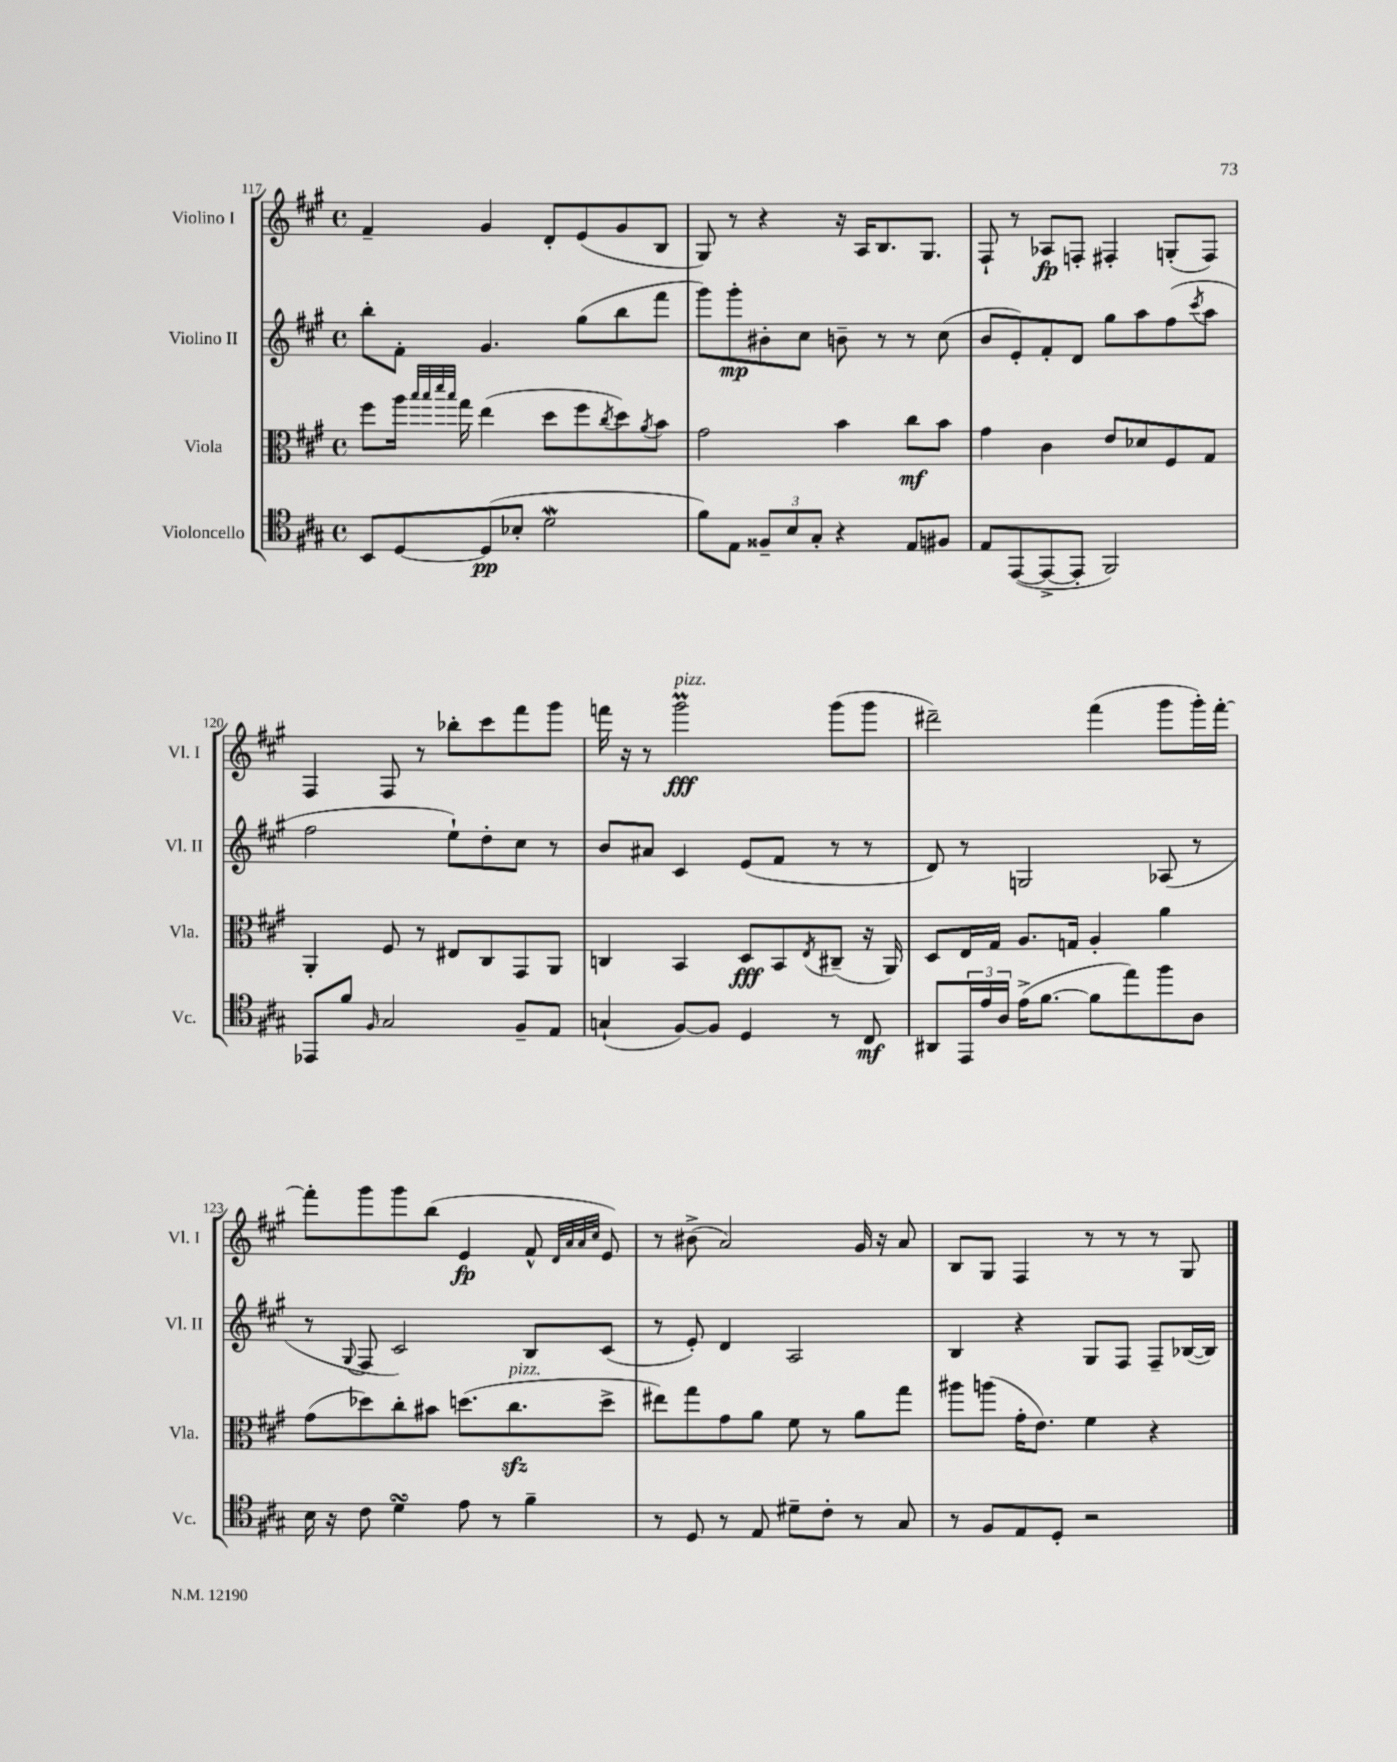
<<
\new StaffGroup <<
\new Staff = "s0" \with { instrumentName = "Violino I" shortInstrumentName = "Vl. I" } {
    \clef treble \key a \major \defaultTimeSignature \time 4/4
    fis'4-- gis'4 d'8-. e'8( gis'8 b8 |
    gis8) r8 r4 r16 a16 b8. gis8. |
    fis8-! r8 aes8\fp f8-. fis4-. g8-.( fis8) |
    fis4 fis8 r8 bes''8-. cis'''8 fis'''8 gis'''8 |
    f'''16 r16 r8 gis'''2\prall\fff^\markup { \italic "pizz." } gis'''8( gis'''8 |
    dis'''2--) fis'''4( gis'''8 gis'''16-.) fis'''16~-. |
    fis'''8-. gis'''8 gis'''8 b''8( e'4\fp fis'8-^ \grace { d'32 a'32 a'32 cis''32 } e'8) |
    r8 bis'8->( a'2) gis'16 r16 a'8 |
    b8 gis8 fis4 r8 r8 r8 gis8 \bar "|." |
}
\new Staff = "s1" \with { instrumentName = "Violino II" shortInstrumentName = "Vl. II" } {
    \clef treble \key a \major \defaultTimeSignature \time 4/4
    b''8-. fis'8-. gis'4. gis''8( b''8 fis'''8 |
    gis'''8) gis'''8-.\mp bis'8-. cis''8 b'8-- r8 r8 cis''8( |
    b'8 e'8-.) fis'8-. d'8 gis''8 a''8 fis''8( \acciaccatura { cis'''8 } a''8 |
    fis''2 e''8-!) d''8-. cis''8 r8 |
    b'8 ais'8 cis'4 e'8( fis'8 r8 r8 |
    d'8) r8 g2 aes8( r8 |
    r8 \appoggiatura { gis8 } fis8 cis'2) b8 cis'8( |
    r8 e'8-.) d'4 a2 |
    b4 r4 gis8 fis8 fis8-- bes16~( bes16) \bar "|." |
}
\new Staff = "s2" \with { instrumentName = "Viola" shortInstrumentName = "Vla." } {
    \clef alto \key a \major \defaultTimeSignature \time 4/4
    fis''8 a''16 \grace { b''32 b''32 d'''32 b''32 } gis''16 e''4( d''8 fis''8 \acciaccatura { cis''8 } d''8) \acciaccatura { a'8 } b'8 |
    gis'2 b'4 cis''8\mf b'8 |
    gis'4 cis'4 e'8 des'8 fis8 gis8 |
    a,4-. fis8 r8 eis8 cis8 gis,8 a,8 |
    c4 b,4 d8\fff b,8 \acciaccatura { e8 } cis8--( r16 a,16) |
    d8 e16 gis16 a8. g16 a4-. a'4 |
    gis'8( des''8) cis''8-. bis'8 d''8.( cis''8.\sfz^\markup { \italic "pizz." } d''8-> |
    eis''8) gis''8 gis'8 a'8 fis'8 r8 a'8 gis''8 |
    ais''8 a''8( gis'16-. e'8.) fis'4 r4 \bar "|." |
}
\new Staff = "s3" \with { instrumentName = "Violoncello" shortInstrumentName = "Vc." } {
    \clef tenor \key a \major \defaultTimeSignature \time 4/4
    b,8 d8~ d8\pp( bes8-. d'2\mordent |
    fis'8) e8 \tuplet 3/2 { fisis8-- b8 gis8-. } r4 e8 fis8 |
    e8 e,8~( e,8~-> e,8-. fis,2) |
    ees,8 fis'8 \grace { fis16 } gis2 fis8-- e8 |
    g4-!( fis8~) fis8 d4 r8 cis8\mf |
    ais,8 \tuplet 3/2 { e,16 e'16 a16 } e'16->( fis'8.~ fis'8 e''8) fis''8 a8 |
    b16 r16 cis'8 d'4\turn e'8 r8 fis'4-- |
    r8 d8 r8 e8 dis'8-- cis'8-. r8 gis8 |
    r8 fis8 e8 d8-. r2 \bar "|." |
}
>>
>>
\layout { \context { \Score currentBarNumber = #117 } }
